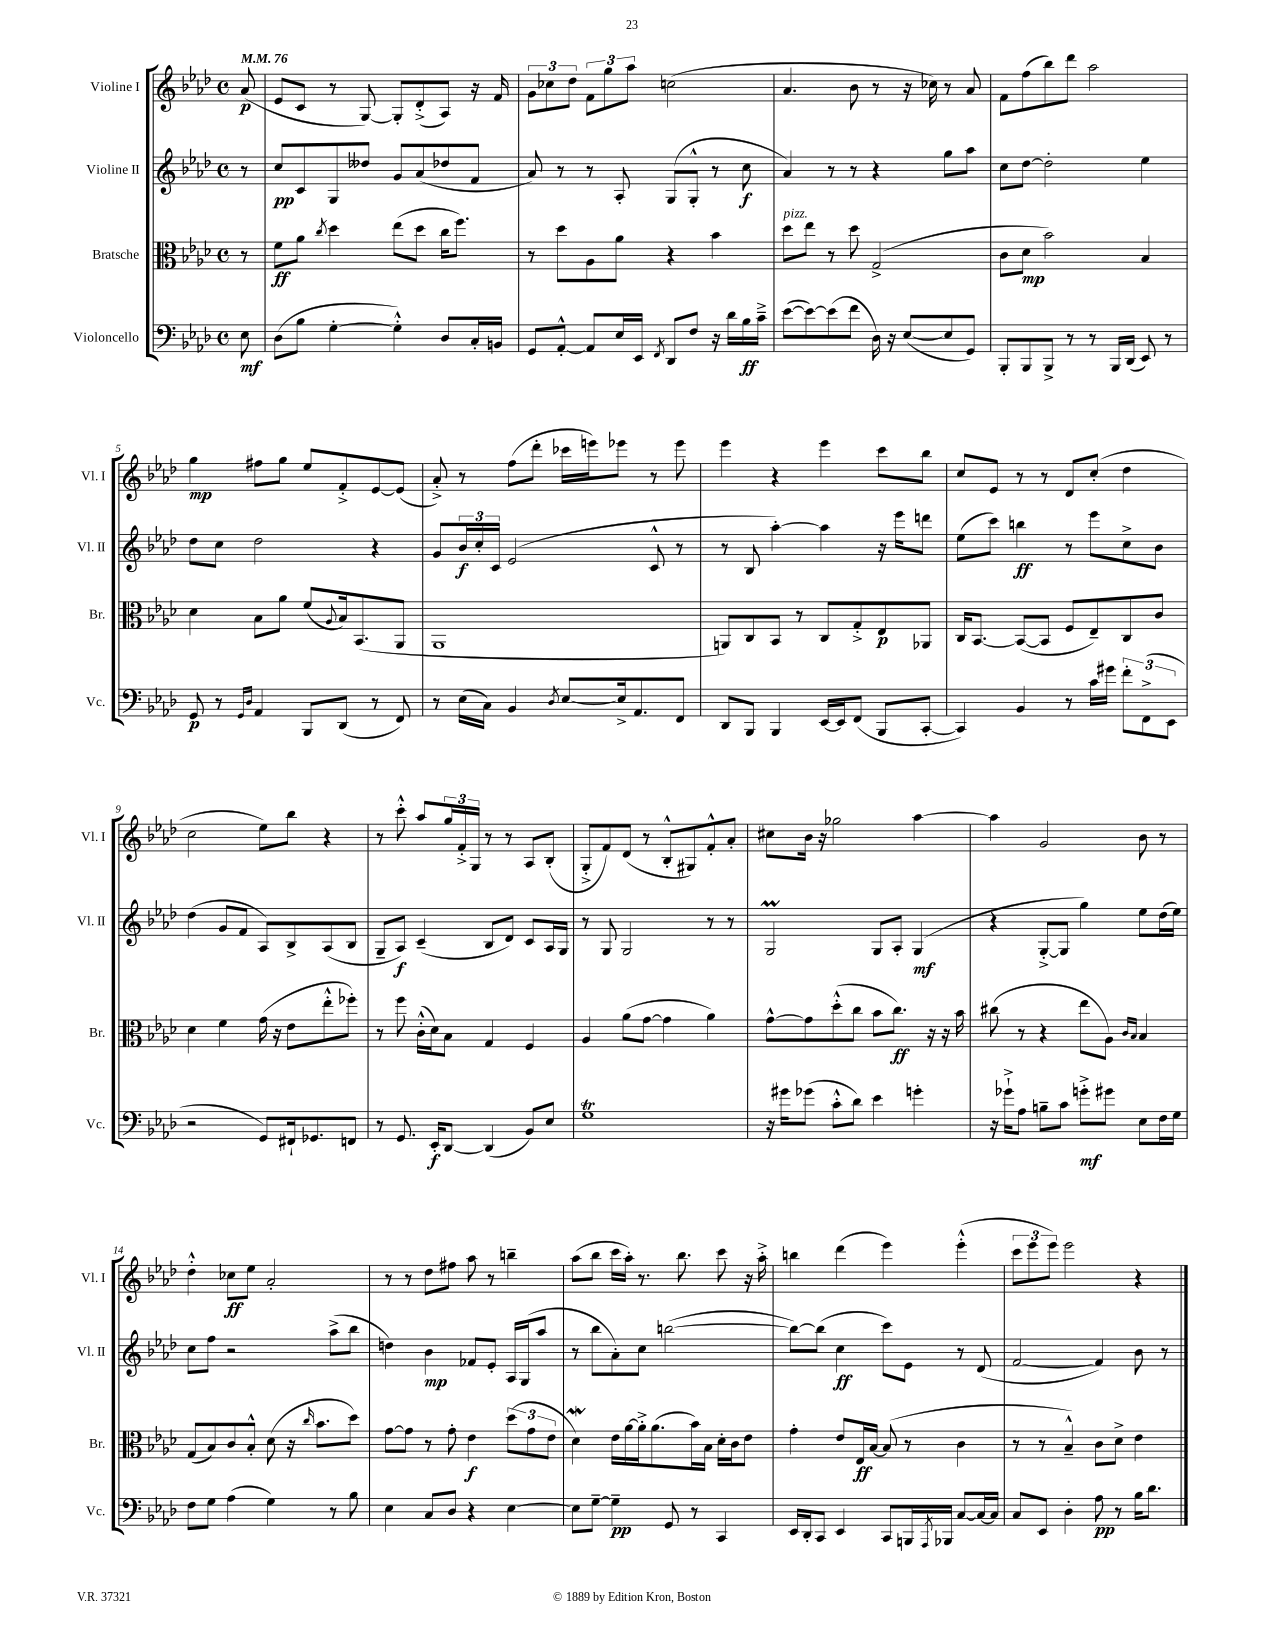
<<
\new StaffGroup <<
\new Staff = "s0" \with { instrumentName = "Violine I" shortInstrumentName = "Vl. I" } {
    \clef treble \key aes \major \defaultTimeSignature \time 4/4 \partial 8 \tempo 4 = 76
    aes'8\p( |
    ees'8 c'8 r8 g8~) g8-. des'8-.->( aes8) r16 f'16 |
    \tuplet 3/2 { g'8 ces''8 des''8 } \tuplet 3/2 { f'8 g''8 aes''8 } c''2( |
    aes'4. bes'8 r8 r16 ces''16) r8 aes'8 |
    f'8 f''8( bes''8) des'''8 aes''2 |
    g''4\mp fis''8 g''8 ees''8 f'8-.-> ees'8~ ees'8( |
    aes'8-.->) r8 f''8( des'''8-. ces'''16 e'''16) ees'''8 r8 ees'''8 |
    ees'''4 r4 ees'''4 c'''8 bes''8 |
    c''8 ees'8 r8 r8 des'8 c''8-.( des''4 |
    c''2 ees''8) bes''8 r4 |
    r8 c'''8-.-^ aes''8 \tuplet 3/2 { g''16 f'16-.-> g16 } r8 r8 aes8 bes8-.( |
    g8-.-> f'8) des'8( r8 bes8-.-^ gis8) f'8-.-^ aes'8-. |
    cis''8 bes'16 r16 ges''2 aes''4~ |
    aes''4 g'2 bes'8 r8 |
    des''4-.-^ ces''8\ff ees''8 aes'2-. |
    r8 r8 des''8 fis''8 aes''8 r8 b''4-- |
    aes''8( bes''8 c'''16 aes''16-.) r8. bes''8. c'''8 r16 aes''16-.-> |
    b''4 des'''4( ees'''4) ees'''4-.-^( |
    \tuplet 3/2 { c'''8 ees'''8 ees'''8) } ees'''2 r4 \bar "|." |
}
\new Staff = "s1" \with { instrumentName = "Violine II" shortInstrumentName = "Vl. II" } {
    \clef treble \key aes \major \defaultTimeSignature \time 4/4 \partial 8
    r8 |
    c''8\pp c'8 g8 deses''8 g'8 aes'8( des''8 f'8 |
    aes'8) r8 r8 aes8-. g8( g8-.-^ r8 c''8\f |
    aes'4) r8 r8 r4 g''8 aes''8 |
    c''8 des''8~ des''2-. ees''4 |
    des''8 c''8 des''2 r4 |
    g'8 \tuplet 3/2 { bes'16\f c''16-. c'16 } ees'2( c'8-^ r8 |
    r8 bes8 aes''4~-.) aes''4 r16 ees'''16 d'''8 |
    ees''8( c'''8) b''4\ff r8 ees'''8 c''8-> bes'8 |
    des''4( g'8 f'8 aes8) bes8-> aes8( bes8 |
    g8-- aes8\f) c'4--( bes8 des'8) c'8 aes16 g16 |
    r8 g8 g2 r8 r8 |
    g2\prall g8 aes8-. g4\mf( |
    r4 g8~-.-> g8 g''4) ees''8 des''16( ees''16) |
    c''8 f''8 r2 aes''8->( bes''8 |
    d''4) bes'4\mp fes'8 ees'8-. aes16 g16( aes''8 |
    r8 bes''8 aes'8-.) c''8 b''2~( |
    b''8~) b''8( c''4\ff c'''8) ees'8 r8 des'8( |
    f'2~ f'4) bes'8 r8 \bar "|." |
}
\new Staff = "s2" \with { instrumentName = "Bratsche" shortInstrumentName = "Br." } {
    \clef alto \key aes \major \defaultTimeSignature \time 4/4 \partial 8
    r8 |
    f'8\ff aes'8 \acciaccatura { c''8 } des''4 ees''8( des''8 c''16 f''8.) |
    r8 des''8 aes8 aes'8 r4 bes'4 |
    des''8^\markup { \italic "pizz." } ees''8 r8 des''8 g2->( |
    c'8 des'8\mp bes'2) bes4 |
    des'4 bes8 aes'8 f'8( \appoggiatura { aes8 } bes16) bes,8.( aes,8 |
    aes,1 |
    a,8) c8 bes,8 r8 c8 g8-.-> ees8\p aes,8 |
    c16 bes,8.~ bes,8~( bes,8 f8 ees8--) c8 c'8 |
    des'4 f'4 g'16( r16 ees'8 ees''8-.-^ fes''8-.) |
    r8 f''8 c'16-.-^( des'16) bes8 g4 f4 |
    aes4 aes'8( g'8~ g'4 aes'4) |
    g'8~-^ g'8 des''8-.-^( c''8 bes'8 c''8.\ff) r16 r16 bes'16 |
    cis''8( r8 r4 ees''8 aes8) \grace { c'16 bes16 } bes4 |
    g8( bes8) c'8 bes8-.-^ des'8( r16 \grace { c''16 } bes'8. des''8) |
    g'8~ g'8 r8 g'8-. ees'4\f \tuplet 3/2 { des''8( g'8 ees'8 } |
    des'4\mordent) ees'16 aes'16~ aes'16-.-> aes'8.( bes'16) bes16 des'16-. c'16 ees'8 |
    g'4-. ees'8 ees16\ff bes16~ bes8( r8 c'4 |
    r8 r8 bes4---^) c'8 des'8-> ees'4 \bar "|." |
}
\new Staff = "s3" \with { instrumentName = "Violoncello" shortInstrumentName = "Vc." } {
    \clef bass \key aes \major \defaultTimeSignature \time 4/4 \partial 8
    ees8\mf |
    des8( bes8 g4~-. g4-.-^) des8 c16-. b,16 |
    g,8 aes,8~-.-^ aes,8 ees16 ees,16 \acciaccatura { f,8 } des,8 f8 r16 des'16 bes16\ff c'16---> |
    ees'8~( ees'8~) ees'8( f'8 des16) r16 ees8~( ees8 g,8) |
    bes,,8-. bes,,8 bes,,8-> r8 r8 bes,,16 des,16( ees,8) r8 |
    g,8\p r8 \grace { g,16 des16 } aes,4 bes,,8 des,8( r8 f,8) |
    r8 ees16( c16) bes,4 \acciaccatura { des8 } ees8~ ees16-> aes,8. f,8 |
    des,8 bes,,8 bes,,4 ees,16~ ees,16 f,8( bes,,8 c,8~-. |
    c,4) bes,4 r8 c'16 gis'16 \tuplet 3/2 { f'8-. f,8->( ees,8 } |
    r2 g,8) fis,16-! ges,8. f,8 |
    r8 g,8. ees,16-.\f des,8~ des,4( bes,8) ees8 |
    g1\trill |
    r16 gis'16 ges'8( c'8-.-^ des'8) ees'4 g'4-. |
    r16 ges'16-!-> aes8 b8-- c'8 g'8-.->\mf gis'8 ees8 f16 g16 |
    f8 g8 aes4( g4) r8 bes8 |
    ees4 c8 des8 r4 ees4~ |
    ees8 g8~-- g4--\pp g,8 r8 c,4 |
    ees,16 des,16-. c,8 ees,4 c,8 b,,16 \acciaccatura { aes,,8 } bes,,16 c8~ c16~ c16 |
    c8 ees,8 des4-. aes8\pp r8 bes16 des'8. \bar "|." |
}
>>
>>
